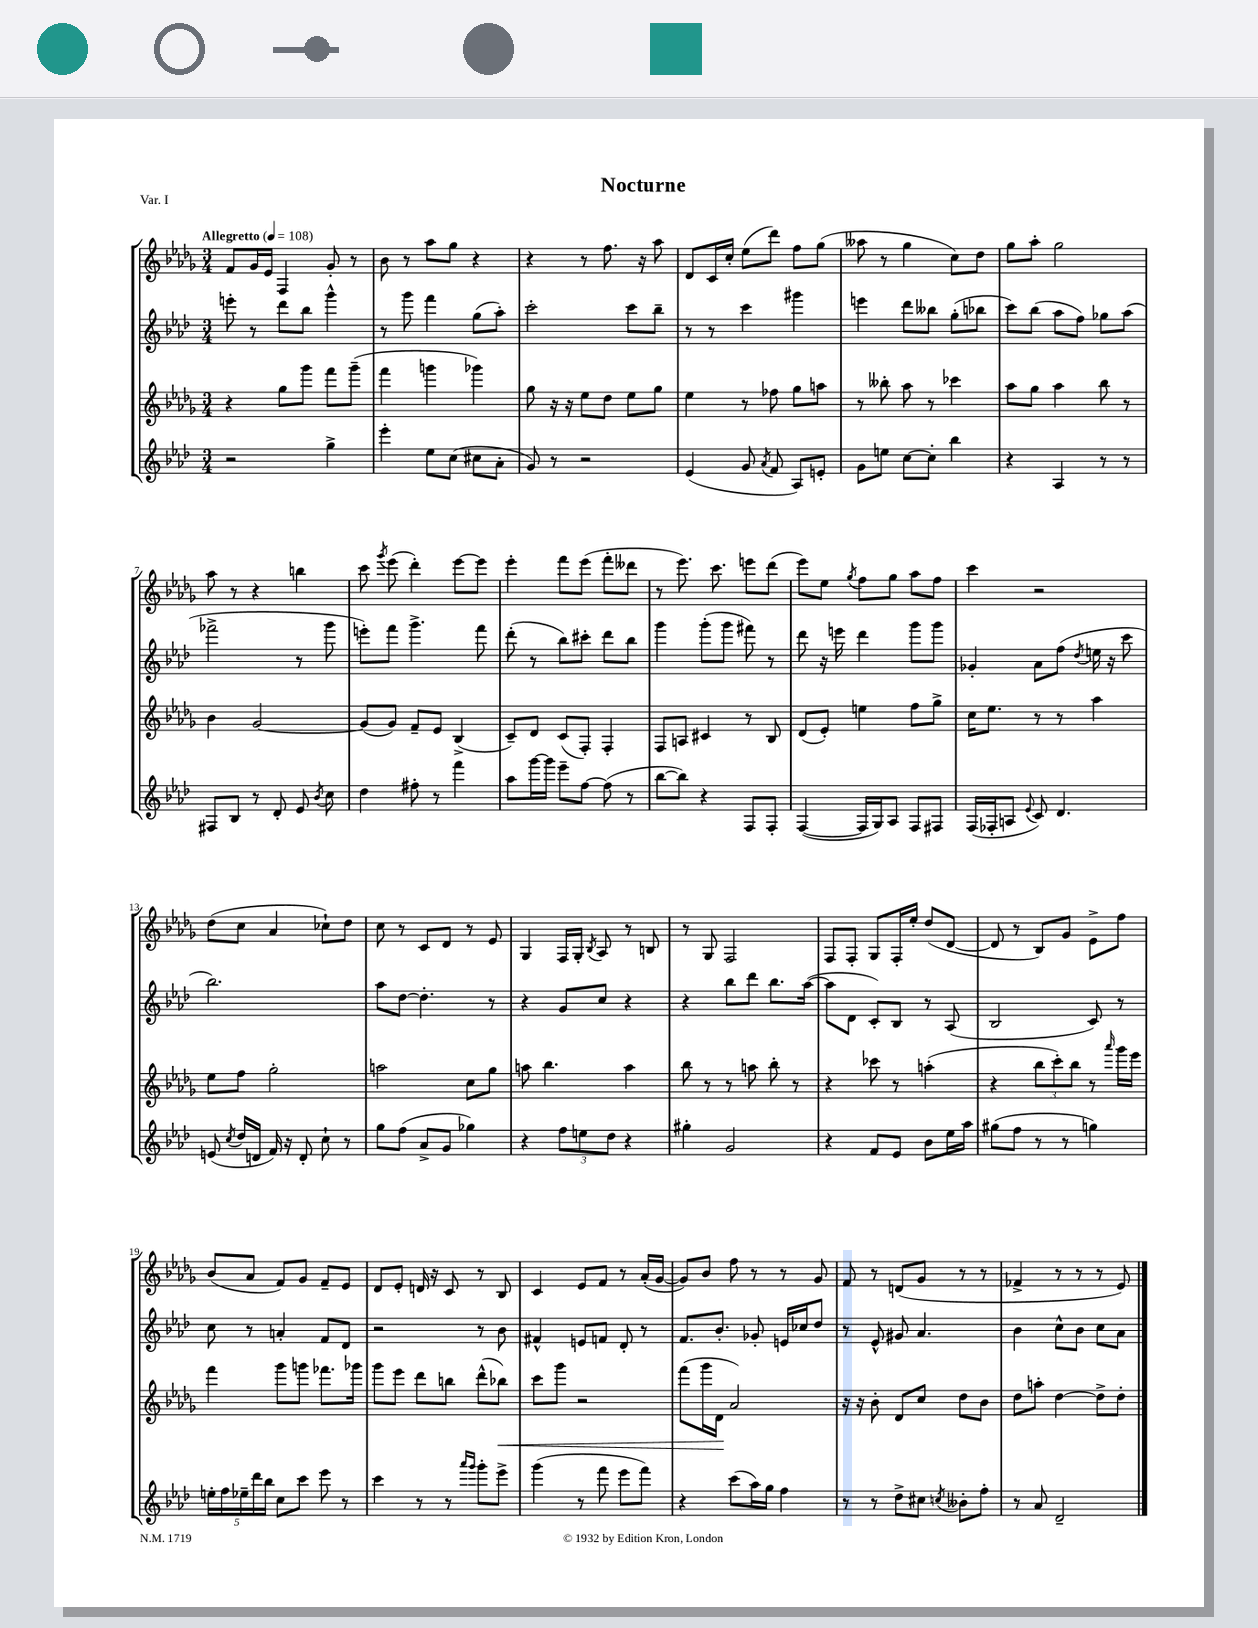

**kern	**kern	**dynam	**kern	**kern
*part4	*part3	*part3	*part2	*part1
*staff4	*staff3	*staff3	*staff2	*staff1
*clefG2	*clefG2	*	*clefG2	*clefG2
*k[b-e-a-d-]	*k[b-e-a-d-g-]	*	*k[b-e-a-d-]	*k[b-e-a-d-g-]
*M3/4	*M3/4	*	*M3/4	*M3/4
*MM108	*MM108	*	*MM108	*MM108
=1	=1	=1	=1	=1
!	!	!	!	!LO:TX:a:B:t=Allegretto
2r	4r	.	8eeen'\	8f/L
.	.	.	8r	16g-/L
.	.	.	.	16e-/JJ
.	8gg-\L	.	8ddd-\L	4F/
.	8ggg-\J	.	8bb-\J	.
4gg^\	8fff\L	.	4ggg^^\	8g-'/
.	(8ggg-~\J	.	.	8r
=2	=2	=2	=2	=2
4eee-'\	4fff\	.	8r	8b-\
.	.	.	8ggg\	8r
8ee-\L	4gggn\	.	4fff\	8aa-\L
(8cc\J	.	.	.	8gg-\J
8cc#X\L	4ggg-X\)	.	(8gg\L	4r
8a-'\J	.	.	8aa-'\J)	.
=3	=3	=3	=3	=3
8g/)	8gg-\	.	2ccc'\	4r
8r	16r	.	.	.
.	16r	.	.	.
2r	8ee-\L	.	.	8r
.	8dd-\J	.	.	8.ff\
.	8ee-\L	.	8ccc\L	.
.	.	.	.	16r
.	8gg-\J	.	8bb-~\J	8aa-\
=4	=4	=4	=4	=4
(4e-/	4ee-\	.	8r	8d-/L
.	.	.	8r	16c/L
.	.	.	.	16cc'/JJ
8g/	8r	.	4ccc\	(8ee-\L
8qa-/	.	.	.	.
8f/	8ff-X\	.	.	8ddd-\J)
8A-/L)	8gg-\L	.	4ggg#X\	8ff\L
8en'/J	8aan\J	.	.	(8gg-\J
=5	=5	=5	=5	=5
8g\L	8r	.	4eeen\	8aa--X\
8een\J	8bb--X'\	.	.	8r
[8cc\L	8aa-\	.	8ddd-\L	4gg-\
8cc'\J]	8r	.	8bb--X\J	.
4bb-\	4ccc-X\	.	(8gg'\L	8cc\L)
.	.	.	8bb-X\J	8dd-\J
=6	=6	=6	=6	=6
4r	8aa-\L	.	8ccc\L)	8gg-\L
.	8gg-\J	.	(8bb-\J	8aa-'\J
4A-/	4aa-\	.	8aa-\L	2gg-\
.	.	.	8ff\J)	.
8r	8bb-\	.	8gg-X\L	.
8r	8r	.	(8aa-\J	.
!!LO:LB:g=z
=7	=7	=7	=7	=7
8F#X/L	4b-\	.	2fff-X^\	8aa-\
8B-/J	.	.	.	8r
8r	[2g-/	.	.	4r
8d-'/	.	.	.	.
8e-/	.	.	8r	4bbn\
8qb-/	.	.	.	.
8cc\	.	.	8ggg\	.
=8	=8	=8	=8	=8
4dd-\	(8g-/L]	.	8eeen'\L)	8ccc\
.	.	.	.	8qggg-/
.	8g-/J)	.	8fff\J	(8eee-\
8ff#X'\	8f~/L	.	4.ggg^\	4ddd-'\)
8r	8e-/J	.	.	.
4fff\	(4B-^/	.	.	[8eee-\L
.	.	.	8fff\	8eee-\J]
=9	=9	=9	=9	=9
8aa-\L	8c~/L)	.	(8ddd-'\	4eee-'\
[16ggg\L	8d-/J	.	8r	.
16ggg\JJ]	.	.	.	.
8eee-~\L	(8c/L	.	8bb-\L)	8fff\L
[8ff\J	8F'/J)	.	8ccc#X'\J	(8eee-\J
(8ff\]	4F'/	.	8ddd-\L	8fff'\L
8r	.	.	8bb-\J	8ddd--X\J
=10	=10	=10	=10	=10
[8bb-\L	8F/L	.	4ggg\	8r
8bb-\J])	8An/J	.	.	8.eee-\)
4r	4c#X/	.	(8ggg'\L	.
.	.	.	.	8.ccc\
.	.	.	8ggg\J	.
8F/L	8r	.	8fff#X\)	8eeen\L
8F'/J	8B-/	.	8r	(8ddd-\J
=11	=11	=11	=11	=11
([4F/	(8d-/L	.	8ddd-\	8eee-\L)
.	8e-'/J)	.	16r	8ee-\J
.	.	.	16eeen\	.
.	.	.	.	8qgg-/
16F/LL]	4een\	.	4ddd-\	8ff\L
16G/J)	.	.	.	.
8A-/J	.	.	.	8gg-\J
8F/L	8ff\L	.	8ggg\L	8aa-\L
8F#X/J	8gg-^\J	.	8ggg\J	8ff\J
=12	=12	=12	=12	=12
(16F/LL	16cc\KL	.	4g-X'/	4ccc\
16F-X'/J	8.ee-\J	.	.	.
8An/J	.	.	.	.
8qqe-/	.	.	.	.
8c/)	8r	.	8a-\L	2r
4.d-/	8r	.	(8ff\J	.
.	.	.	8qdd-/	.
.	4aa-\	.	16een\	.
.	.	.	16r	.
.	.	.	8ccc\	.
!!LO:LB:g=z
=13	=13	=13	=13	=13
(8en/	8ee-\L	.	2.bb-\)	(8dd-\L
8qcc/	.	.	.	.
16dd-/LL	8ff\J	.	.	8cc\J
16dn/JJ	.	.	.	.
16f/)	2gg-'\	.	.	4a-/
16r	.	.	.	.
8d'/	.	.	.	.
8cc`\	.	.	.	8cc-X`\L)
8r	.	.	.	8dd-\J
=14	=14	=14	=14	=14
8gg\L	2aan\	.	8aa-\L	8cc\
(8ff\J	.	.	[8dd-\J	8r
8a-^/L	.	.	4.dd-'\]	8c/L
8g/J	.	.	.	8d-/J
4gg-X\)	8cc\L	.	.	8r
.	8gg-\J	.	8r	8e-/
=15	=15	=15	=15	=15
4r	8aan\	.	4r	4G-/
.	4.bb-\	.	.	.
12ff\L	.	.	8g/L	16F/LL
.	.	.	.	16G-'/JJ
12een\	.	.	.	.
.	.	.	.	8qB-/
.	.	.	8cc/J	8A-/
12dd-\J	.	.	.	.
4r	4aa\	.	4r	8r
.	.	.	.	8Bn/
=16	=16	=16	=16	=16
4gg#X'\	8bb-\	.	4r	8r
.	8r	.	.	8G-/
2g/	8r	.	8bb-\L	2F/
.	8aan\	.	8ddd-\J	.
.	8bb-'\	.	8.bb-\L	.
.	8r	.	.	.
.	.	.	([16aa-\Jk	.
=17	=17	=17	=17	=17
4r	4r	.	8aa-\L]	8F/L
.	.	.	8d-\J	8F'/J
8f/L	8ccc-X\	.	8c'/L)	8G-/L
8e-/J	8r	.	8B-/J	16F'/L
.	.	.	.	16ee-'/JJ
8b-\L	(4aan'\	.	8r	(8dd-/L
16ee-\L	.	.	(8A-/	[8d-/J
16aa-\JJ	.	.	.	.
=18	=18	=18	=18	=18
(8gg#X\L	4r	.	2B-/	8d-/]
8ff\J	.	.	.	8r
8r	12bb-\L	.	.	8B-/L)
.	12ccc'\)	.	.	.
8r	.	.	.	8g-/J
.	12bb-\J	.	.	.
4ggn\)	8r	.	8c/)	8e-^\L
.	16qqaaa-/	.	.	.
.	16ggg-\LL	.	8r	8ff\J
.	16eee-\JJ	.	.	.
!!LO:LB:g=z
=19	=19	=19	=19	=19
20een'\LL	4fff\	.	8cc\	(8b-/L
20ff\	.	.	.	.
20ee-X~\	.	.	.	.
.	.	.	8r	8a-/J
20ddd-\	.	.	.	.
20bb-\JJ	.	.	.	.
8cc\L	8ggg-\L	.	4an'/	8f/L)
8ccc\J	8gggn\J	.	.	8g-/J
8eee-\	8.fff-X\L	.	8f/L	8f~/L
8r	.	.	8d-/J	8e-/J
.	16ggg-X\Jk	.	.	.
=20	=20	=20	=20	=20
4ccc\	8ggg-\L	.	2r	8d-/L
.	8eee-\J	.	.	8e-'/J
8r	8ddd-\L	.	.	16dn/
.	.	.	.	16r
8r	8bbn\J	.	.	8c/
16qqaaa-/LL	.	.	.	.
16qqggg/JJ	.	.	.	.
8ggg'\L	(8ddd-^^\L	.	8r	8r
!	!	!LO:HP:b	!	!
8eee-^\J	8bb-X\J)	<	8b-\	8B-/
=21	=21	=21	=21	=21
(4ggg\	8ccc\L	.	4f#X^^/	4c/
.	8ggg-\J	.	.	.
8r	2r	.	8en/L	8e-/L
8fff\	.	.	8fn/J	8f/J
8eee-\L	.	.	8d-'/	8r
8fff\J)	.	.	8r	(16a-'/LL
.	.	.	.	[16g-/JJ
=22	=22	=22	=22	=22
4r	(8fff\L	.	8.f/L	8g-/L])
.	16ggg-\L	.	.	8b-/J
.	16d-\JJ	.	8.b-'/J	.
(8ccc\L	2a-/)	[	.	8ff\
16aa-\L)	.	.	8g-X'/	8r
16gg\JJ	.	.	.	.
4ff\	.	.	16en/LL	8r
.	.	.	16cc-X/J	.
.	.	.	8dd-/J	8g-/
=23	=23	=23	=23	=23
8r	16r	.	8r	8f/
.	16r	.	.	.
8r	8b-'\	.	8e-^^/	8r
8dd-^\L	8d-/L	.	8g#X/	(8dn/L
8cc#X\J	8cc/J	.	4.a-/	8g-/J
8qccn/	.	.	.	.
8b--X'\L	8dd-\L	.	.	8r
8ff'\J	8b-\J	.	.	8r
=24	=24	=24	=24	=24
8r	8dd-\L	.	4b-\	4f-X^/
8a-/	8aan'\J	.	.	.
2d-~/	[4dd-\	.	8cc^^\L	8r
.	.	.	8b-\J	8r
.	8dd-^\L]	.	8cc\L	8r
.	8dd-'\J	.	8a-\J	8e-/)
==	==	==	==	==
*-	*-	*-	*-	*-
